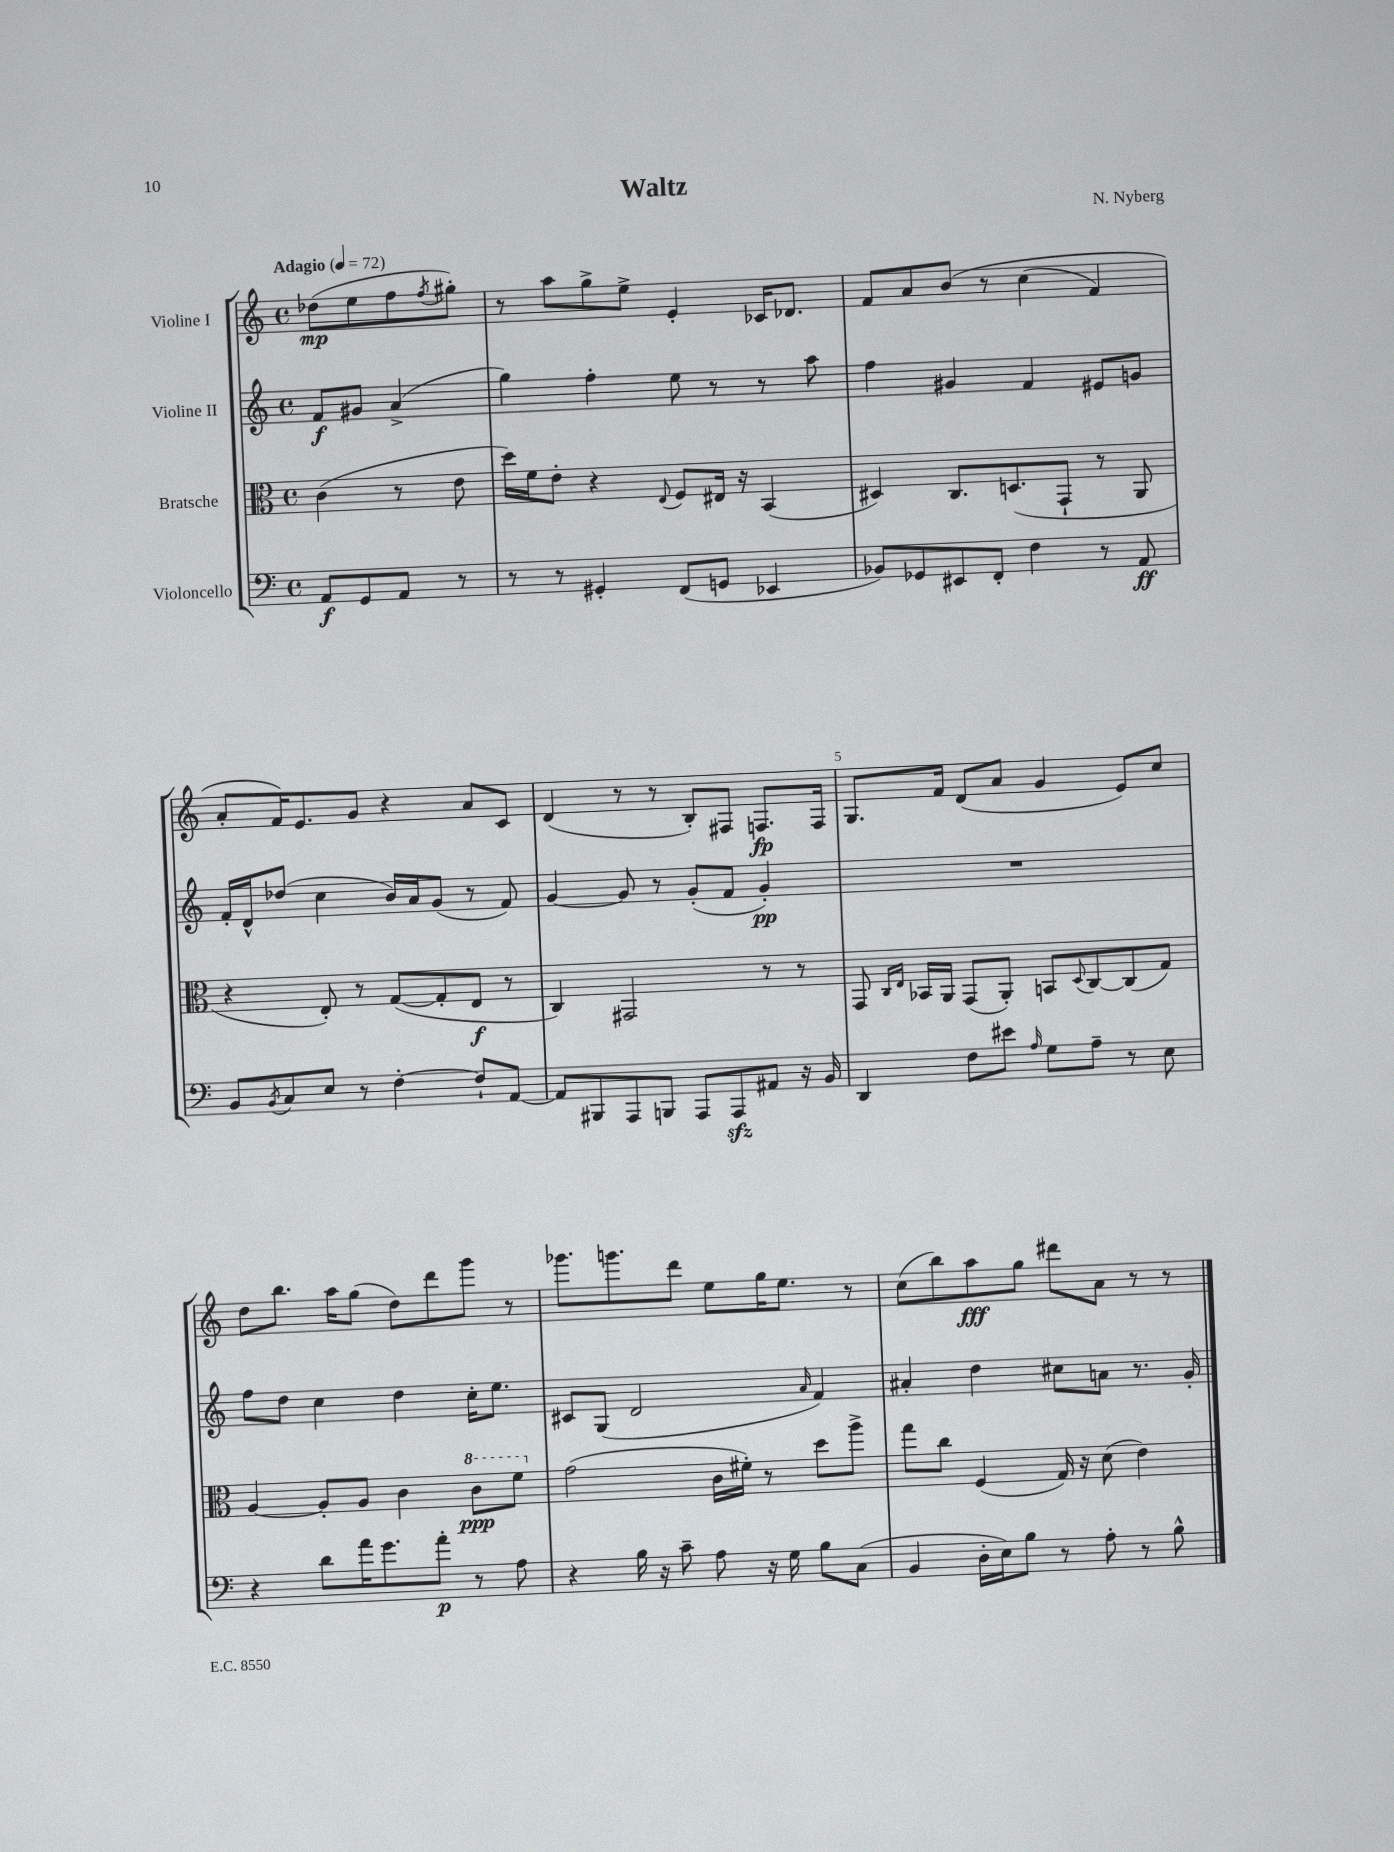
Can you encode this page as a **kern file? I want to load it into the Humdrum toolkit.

**kern	**kern	**kern	**kern
*staff4	*staff3	*staff2	*staff1
*clefF4	*clefC3	*clefG2	*clefG2
*k[]	*k[]	*k[]	*k[]
*M4/4	*M4/4	*M4/4	*M4/4
*met(c)	*met(c)	*met(c)	*met(c)
*MM72	*MM72	*MM72	*MM72
8AA	(4c	8f	(8dd-
8GG	.	8g#	8ee
8AA	8r	(4a^	8ff
.	.	.	8qff
8r	8e	.	8gg#')
=	=	=	=
8r	16dd)	4gg)	8r
.	16f	.	.
8r	8e'	.	8aa
4GG#'	4r	4ff'	8gg^
.	.	.	8ee^
.	8qqE	.	.
(8FF	8F	8ee	4e'
8GG	16E#	8r	.
.	16r	.	.
4EE-	(4BB	8r	16c-
.	.	.	8.d-
.	.	8aa	.
=	=	=	=
8BB-)	4D#)	4ff	8f
8GG-	.	.	8a
8EE#	8.C	4g#	&(8b
8FF'	.	.	8r
.	(8.D	.	.
4F	.	4f	(4cc
.	8GG`	.	.
8r	8r	8e#	4f)
8AA	8AA	8g	.
=	=	=	=
8BB	4r	16f'	8a'
.	.	16d^^	.
8qBB	.	.	.
8C	.	(8dd-	16f&)
.	.	.	8.e
8E	8E')	4cc	.
8r	8r	.	8g
[4F'	([8G	16b)	4r
.	.	16a	.
.	8G']	(8g	.
8F`]	8E	8r	8a
[8AA	8r	8f)	8c
=	=	=	=
8AA]	4C)	[4g	(4d
8BBB#	.	.	.
8AAA	2GG#	8g]	8r
8BBB	.	8r	8r
8AAA	.	(8g'	8B')
8AAA	.	8f	8F#
8AA#	8r	4g')	8.F
16r	8r	.	.
16BB	.	.	16F
=	=	=	=
4DD	8GG	1r	8.G
.	16qqC	.	.
.	16qqE	.	.
.	16BB-	.	.
.	16AA	.	16f
8F	(8GG	.	(8d
8e#	8AA')	.	8a
16qqA	.	.	.
8G	8BB	.	4g
.	8qqD	.	.
8A~	[8C	.	.
8r	(8C]	.	8e)
8E	8G)	.	8cc
=	=	=	=
4r	[4A	8ff	8dd
.	.	8dd	8.bb
8d	8A']	4cc	.
.	.	.	16aa
16a	8A	.	(8gg
8.g	.	.	.
.	4c	4dd	8dd)
8a'	.	.	8ddd
8r	8cc	16cc'	8ggg
.	.	8.ee	.
8A	8ff	.	8r
=	=	=	=
4r	(2g	8c#	8.ggg-
.	.	(8G	.
.	.	.	8.ggg
16B	.	2d	.
16r	.	.	.
8c~	.	.	8ddd
8A	16c	.	8ee
.	16f#')	.	.
16r	8r	.	16gg
16G	.	.	8.ee
.	.	16qqa	.
8B	8dd	4f)	.
(8C	8aa^	.	8r
=	=	=	=
4BB	8gg	4a#'	(8cc
.	8cc	.	8bb)
16D'	(4F	4dd	8aa
16E)	.	.	.
8B	.	.	8gg
8r	16G)	8cc#	8ddd#
.	16r	.	.
8A'	(8d	8a	8a
8r	4e)	8.r	8r
8B^^	.	.	8r
.	.	16g'	.
==	==	==	==
*-	*-	*-	*-
